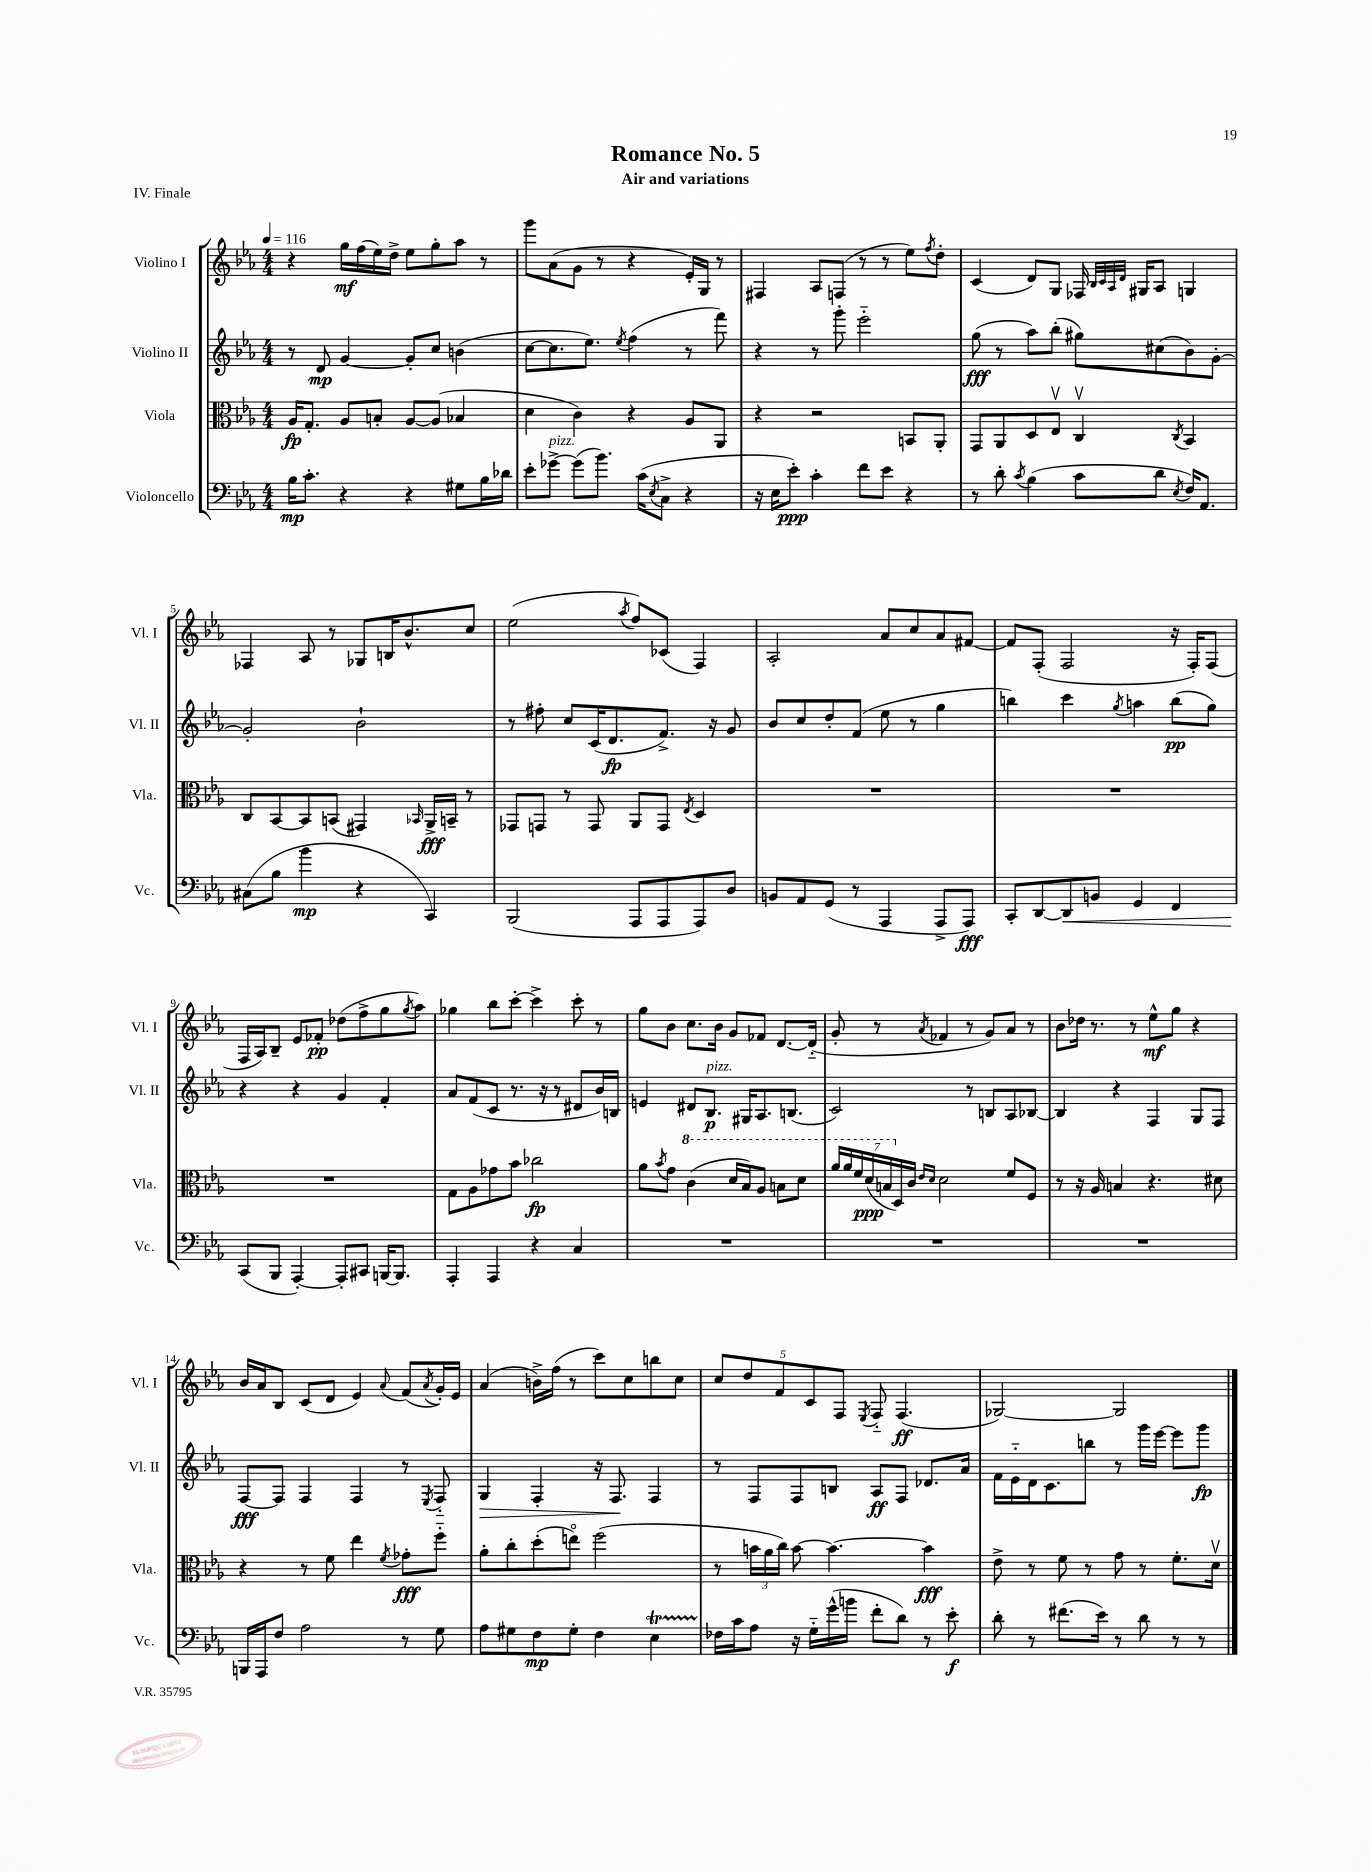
\header { title = "Romance No. 5" subtitle = "Air and variations" piece = "IV. Finale" }
<<
\new StaffGroup <<
\new Staff = "s0" \with { instrumentName = "Violino I" shortInstrumentName = "Vl. I" } {
    \clef treble \key ees \major \numericTimeSignature \time 4/4 \tempo 4 = 116
    r4 g''16\mf f''16( ees''16) d''16-> ees''8 g''8-. aes''8 r8 |
    g'''8 aes'8( g'8 r8 r4 ees'16-.) g16 r8 |
    fis4 aes8 f8( r8 r8 ees''8) \acciaccatura { f''8 } d''8-. |
    c'4( d'8) g8 fes16 \grace { bes32 c'32 aes32 d'32 } gis16 aes8 g4 |
    fes4 aes8 r8 ges8 b16 bes'8.-^ c''8 |
    ees''2( \acciaccatura { aes''8 } f''8) ces'8( f4) |
    aes2-. aes'8 c''8 aes'8 fis'8~ |
    fis'8 f8-.( f2 r16 f16-.) f8( |
    f16 aes16) bes8-- ees'8 fes'8-.\pp des''8( f''8-> g''8 \acciaccatura { g''8 } aes''8) |
    ges''4 bes''8 c'''8~-. c'''4-> c'''8-. r8 |
    g''8 bes'8 c''8. bes'16 g'8 fes'8 d'8.~ d'16-_( |
    g'8-. r8 \acciaccatura { aes'8 } fes'4 r8 g'8) aes'8 r8 |
    bes'8 des''16 r8. r8 ees''8-^\mf g''8 r4 |
    bes'16 aes'16 bes8 c'8( d'8 ees'4) \appoggiatura { aes'8 } f'8( \acciaccatura { aes'8 } g'16-.) ees'16 |
    aes'4( b'16->) f''16( r8 c'''8) c''8 b''8 c''8 |
    \tuplet 5/4 { c''8 d''8 f'8 c'8 f8 } \acciaccatura { ees8 } f8-_ f4.\ff( |
    ges2~) ges2 \bar "|." |
}
\new Staff = "s1" \with { instrumentName = "Violino II" shortInstrumentName = "Vl. II" } {
    \clef treble \key ees \major \numericTimeSignature \time 4/4
    r8 d'8\mp g'4~ g'8-. c''8 b'4( |
    c''8~ c''8. ees''8.) \acciaccatura { ees''8 } f''4( r8 f'''8) |
    r4 r8 g'''8-. ees'''2-_ |
    g''8\fff( r8 aes''8) bes''8-.( gis''8) cis''8( bes'8) g'8~-. |
    g'2-. bes'2-! |
    r8 fis''8-. c''8 c'16( d'8.\fp f'8.->) r16 g'8 |
    bes'8 c''8 d''8-. f'8( ees''8 r8 g''4 |
    b''4) c'''4 \acciaccatura { g''8 } a''4 b''8\pp( g''8) |
    r4 r4 g'4 f'4-. |
    aes'8 f'8( c'8 r8. r16 r8 dis'8 bes'16) b16 |
    e'4 dis'8 bes8.\p^\markup { \italic "pizz." } gis16 aes8. b8.( |
    c'2) r8 b8 aes8 bes8~ |
    bes4 r4 f4 g8 f8 |
    f8~\fff f8 f4 f4 r8 \acciaccatura { ees8 } f8-_ |
    g4\> f4-. r16 f8.\! f4 |
    r8 f8 f8 b8 aes8\ff f8 des'8. aes'16 |
    f'16 ees'16-_ d'16 c'8. b''8 r8 g'''16 ees'''16~ ees'''8 g'''8\fp \bar "|." |
}
\new Staff = "s2" \with { instrumentName = "Viola" shortInstrumentName = "Vla." } {
    \clef alto \key ees \major \numericTimeSignature \time 4/4
    aes16\fp g8.-. aes8 b8-. aes8~ aes8( bes4 |
    d'4 c'4) r4 aes8 aes,8 |
    r4 r2 b,8 aes,8-. |
    g,8 aes,8 d8 ees8\upbow c4\upbow \acciaccatura { c8 } bes,4 |
    c8 bes,8~ bes,8 b,8( gis,4) \grace { bes,16 } aes,16->\fff b,16-- r8 |
    ges,8 g,8 r8 g,8 aes,8 g,8 \acciaccatura { ees8 } d4 |
    R1 |
    R1 |
    R1 |
    g8 aes8 ges'8 bes'8 ces''2\fp |
    aes'8 \acciaccatura { bes'8 } g'8 \ottava #1 c''4( d''16 bes'16) aes'8 b'8 d''8 |
    \tuplet 7/4 { aes''16 aes''16 f''16 d''16\ppp( b'16 \ottava #0 d16) c'16 } \grace { ees'16 d'16 } d'2 f'8 f8 |
    r8 r16 aes16 b4 r4. dis'8 |
    r4 r8 f'8 ees''4 \acciaccatura { f'8 } ges'8-.\fff f''8-_ |
    aes'8-. c''8-. d''8-.( e''8\flageolet) f''2( |
    r8 \tuplet 3/2 { b'16 aes'16 c''16) } b'8~ b'4.~ b'4\fff |
    ees'8-> r8 f'8 r8 g'8 r8 f'8.-. d'16\upbow \bar "|." |
}
\new Staff = "s3" \with { instrumentName = "Violoncello" shortInstrumentName = "Vc." } {
    \clef bass \key ees \major \numericTimeSignature \time 4/4
    bes16\mp c'8.-. r4 r4 gis8 bes16 des'16 |
    ees'8-. ges'8~->^\markup { \italic "pizz." } ges'8( bes'8.) c'16( \acciaccatura { ees8 } c8-> r4 |
    r16 ees16 ees'8-.\ppp) c'4-. f'8 ees'8 r4 |
    r8 d'8-. \acciaccatura { c'8 } bes4( c'8 d'8 \acciaccatura { ees8 } f16) aes,8. |
    cis8( bes8 bes'4\mp r4 c,4) |
    bes,,2( aes,,8 aes,,8 aes,,8) d8 |
    b,8 aes,8 g,8( r8 aes,,4 aes,,8-> aes,,8\fff) |
    c,8-. d,8~ d,8\< b,8 g,4 f,4 |
    c,8\!( bes,,8 aes,,4~-.) aes,,8-. cis,8 b,,16~ b,,8. |
    aes,,4-. aes,,4 r4 c4 |
    R1 |
    R1 |
    R1 |
    b,,16 aes,,16 f8 aes2 r8 g8 |
    aes8 gis8 f8\mp gis8-. f4 ees4\startTrillSpan |
    fes16\stopTrillSpan c'16 aes8 r16 g16-_ g'16-^( b'16 f'8-. d'8) r8 ees'8-.\f |
    d'8-. r8 fis'8.( ees'16) r8 d'8 r8 r8 \bar "|." |
}
>>
>>
